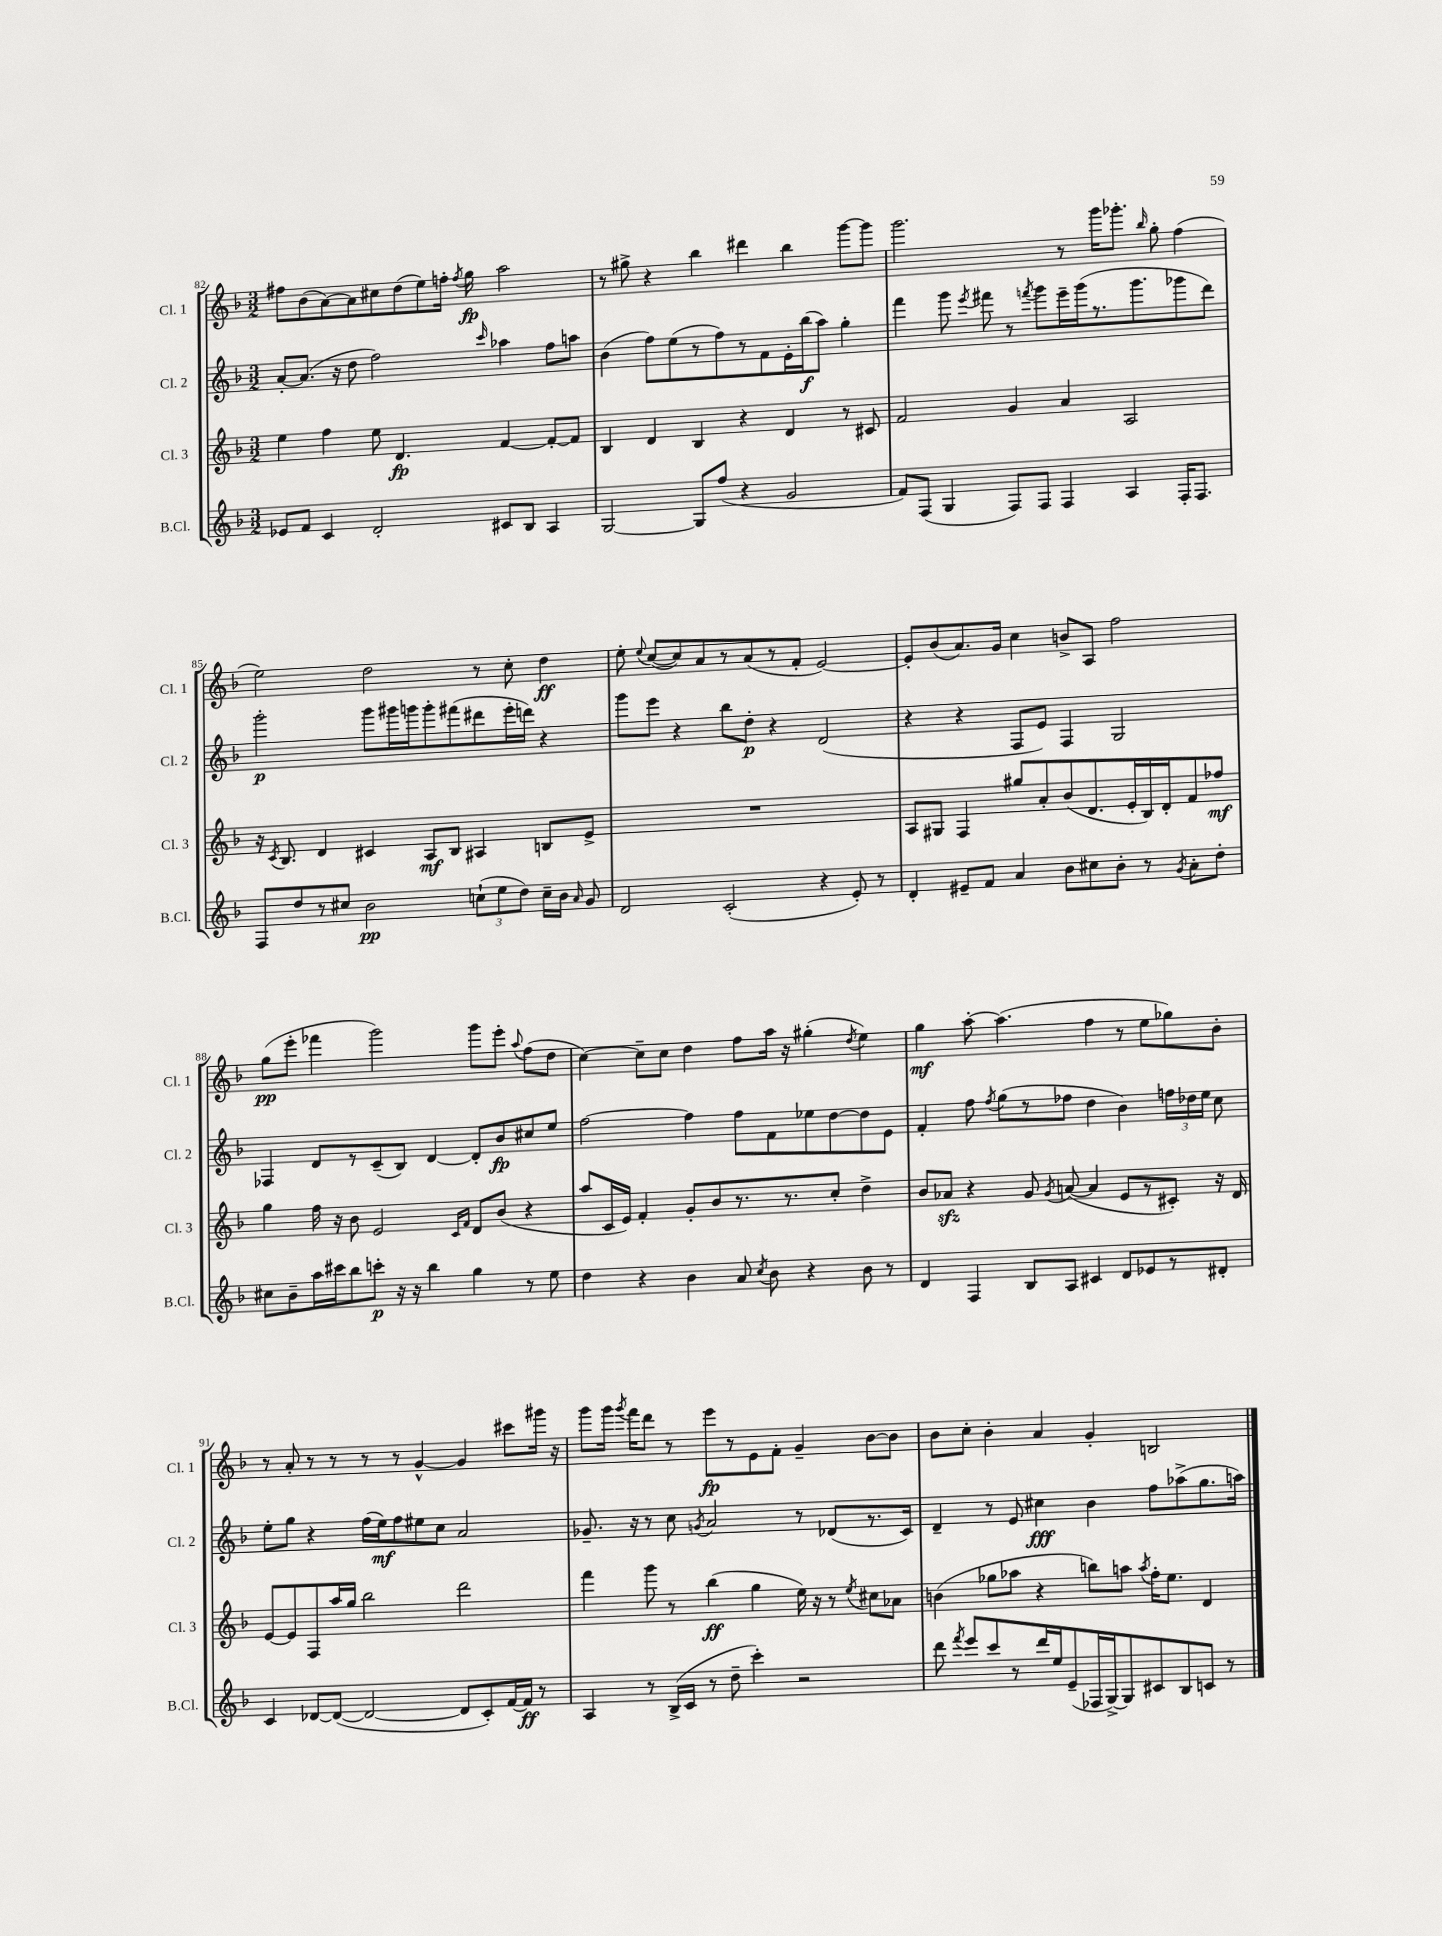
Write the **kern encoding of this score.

**kern	**kern	**kern	**kern
*staff4	*staff3	*staff2	*staff1
*clefG2	*clefG2	*clefG2	*clefG2
*k[b-]	*k[b-]	*k[b-]	*k[b-]
*M3/2	*M3/2	*M3/2	*M3/2
8e-	4ee	[8a'	8ff#
8f	.	(8.a]	(8b-
4c	4ff	.	[8a)
.	.	16r	.
.	.	8dd	8a]
2d'	8ee	2ff)	8cc#
.	4.d	.	(8dd
.	.	.	8ee)
.	.	.	16ff'
.	.	.	8qff
.	.	.	16gg
.	.	16qqccc	.
8c#	[4f	4aa-	2aa
8B-	.	.	.
4A	8f'_	8ff	.
.	8f]	8aa	.
=	=	=	=
[2G	4B-	(4b-	8r
.	.	.	8gg#^
.	4d	8ff)	4r
.	.	(8ee	.
8G]	4B-	8r	4bb-
(8ff	.	8ff)	.
4r	4r	8r	4ddd#
.	.	8f	.
2g	4d	16e'	4bb-
.	.	(16bb-	.
.	.	8aa)	.
.	8r	4gg'	[8ggg
.	8c#	.	8ggg]
=	=	=	=
8f)	2f	4fff	2.ggg
(8F	.	.	.
4G	.	8ggg	.
.	.	8qeee	.
.	.	8fff#	.
8F)	4g	8r	.
.	.	8qfff	.
8F	.	8ggg	.
4F	4a	16eee~	8r
.	.	(16ggg	.
.	.	8.r	16ggg
.	.	.	8.ggg-'
4A	2A	.	.
.	.	8.ggg	.
.	.	.	16qqbb-
.	.	.	8gg'
16F'	.	8ggg-	(4ff
8.F	.	.	.
.	.	8ddd)	.
=	=	=	=
8F	16r	2ggg'	2ee)
.	8qc	.	.
.	8.B-	.	.
8dd	.	.	.
8r	4d	.	.
8cc#	.	.	.
2b-	4c#	8ggg	2dd
.	.	16ggg#	.
.	.	16ggg	.
.	8A	8ggg'	.
.	8B-	(8fff#	.
(12cc`	4A#	8ddd#	8r
12ee	.	.	.
.	.	16eee'	8cc'
12dd)	.	.	.
.	.	16ddd)	.
16cc~	8B	4r	4dd
16b-	.	.	.
16qqa	.	.	.
8g	8e^	.	.
=	=	=	=
2d	1.r	8ggg	8ee'
.	.	.	8qqee
.	.	8eee	([8cc
.	.	4r	8cc])
.	.	.	8a
(2c'	.	8bb-	8r
.	.	8dd'	(8a
.	.	4r	8r
.	.	.	8f'
4r	.	(2d	[2e)
8e')	.	.	.
8r	.	.	.
=	=	=	=
4d'	8A	4r	8e']
.	8G#	.	(8b-
8e#~	4F	4r	8.a)
8f	.	.	.
.	.	.	16g
4a	8gg#	8F	4cc
.	8a'	8e)	.
8b-	(8b-	4F	8b^
8cc#	8.d	.	8A
8b-'	.	2G	2ff
.	16e'	.	.
8r	16B-)	.	.
.	16d'	.	.
8qg	.	.	.
8a'	8f	.	.
8dd'	8ff-	.	.
=	=	=	=
8cc#	4gg	4F-	(8gg
8b-~	.	.	8eee'
16aa	16ff	8d	4fff-
16ccc#	16r	.	.
8bb-	8b-	8r	.
8ccc'	2e	(8c~	2ggg)
16r	.	8B-)	.
16r	.	.	.
4bb-	.	[4d	.
.	16qqc	.	.
.	16qqf	.	.
4gg	8d	8d']	8ggg
.	(8b-	8b-	8eee'
.	.	.	8qqaa
8r	4r	8cc#	(8ff
8ee	.	8ee	8dd
=	=	=	=
4dd	8aa	[2ff	[4cc)
.	16c	.	.
.	16e)	.	.
4r	4f'	.	8cc~]
.	.	.	8cc
4b-	8g'	4ff]	4dd
.	8b-	.	.
8a	8.r	8ff	8ff
8qcc	.	.	.
8b-	.	8f	16aa
.	8.r	.	16r
4r	.	8ee-	(4gg#'
.	8cc'	[8dd	.
.	.	.	8qdd
8b-	4dd^	8dd]	4ee)
8r	.	8e	.
=	=	=	=
4d	8b-	4f'	4gg
.	8a-	.	.
4F	4r	8ff	[8aa'
.	.	8qff	.
.	.	(8gg	(4.aa]
8B-	8g	8r	.
.	8qg	.	.
8A	([8a	8ff-	.
4c#	4a]	4dd	4ff
8d	8e	4b-)	8r
8e-	8r	.	8ee
8r	8c#')	24ff	8gg-)
.	.	24dd-	.
.	.	24ee	.
8d#'	16r	8cc	8b-'
.	16d	.	.
=	=	=	=
4c	[8e	8ee'	8r
.	8e]	8gg	8a'
[8d-	8F	4r	8r
(8d-_	16aa	.	8r
.	16gg	.	.
2d-_	2bb-	(16ff	8r
.	.	16ee)	.
.	.	8ff	8r
.	.	8ee#	[4g^^
.	.	8cc	.
8d-]	2ddd	2a	4g]
8c')	.	.	.
[16f	.	.	8ccc#
16f]	.	.	.
8r	.	.	16ggg#
.	.	.	16r
=	=	=	=
4A	4fff	8.g-~	8ggg
.	.	.	16ggg
.	.	.	8qggg
.	.	16r	16fff
8r	8ggg	8r	8ddd
(16B-^	8r	8cc	8r
16c	.	.	.
.	.	8qg	.
8r	(4bb-	2a	8eee
8dd~	.	.	8r
4ccc')	4gg	.	8e
.	.	.	8f'
2r	16ee)	8r	4g~
.	16r	.	.
.	8r	(8d-	.
.	8qee	.	.
.	8cc#	8.r	[8b-
.	8a-	.	8b-]
.	.	16c)	.
=	=	=	=
8ddd	(4b	4d~	8b-
8qfff	.	.	.
8eee	.	.	8cc'
8ccc	8gg-	8r	4b-'
8r	8aa-	8e	.
16ddd	4r	4cc#	4a
16ee	.	.	.
(8e~	.	.	.
16F-	8bb)	4b-	4g'
[16G^)	.	.	.
8G]	8aa	.	.
.	8qaa	.	.
8c#	16ff'	8ff	2B
.	8.ee	.	.
8B-	.	(8aa-^	.
8c	4d	8.gg	.
8r	.	.	.
.	.	16aa)	.
==	==	==	==
*-	*-	*-	*-
